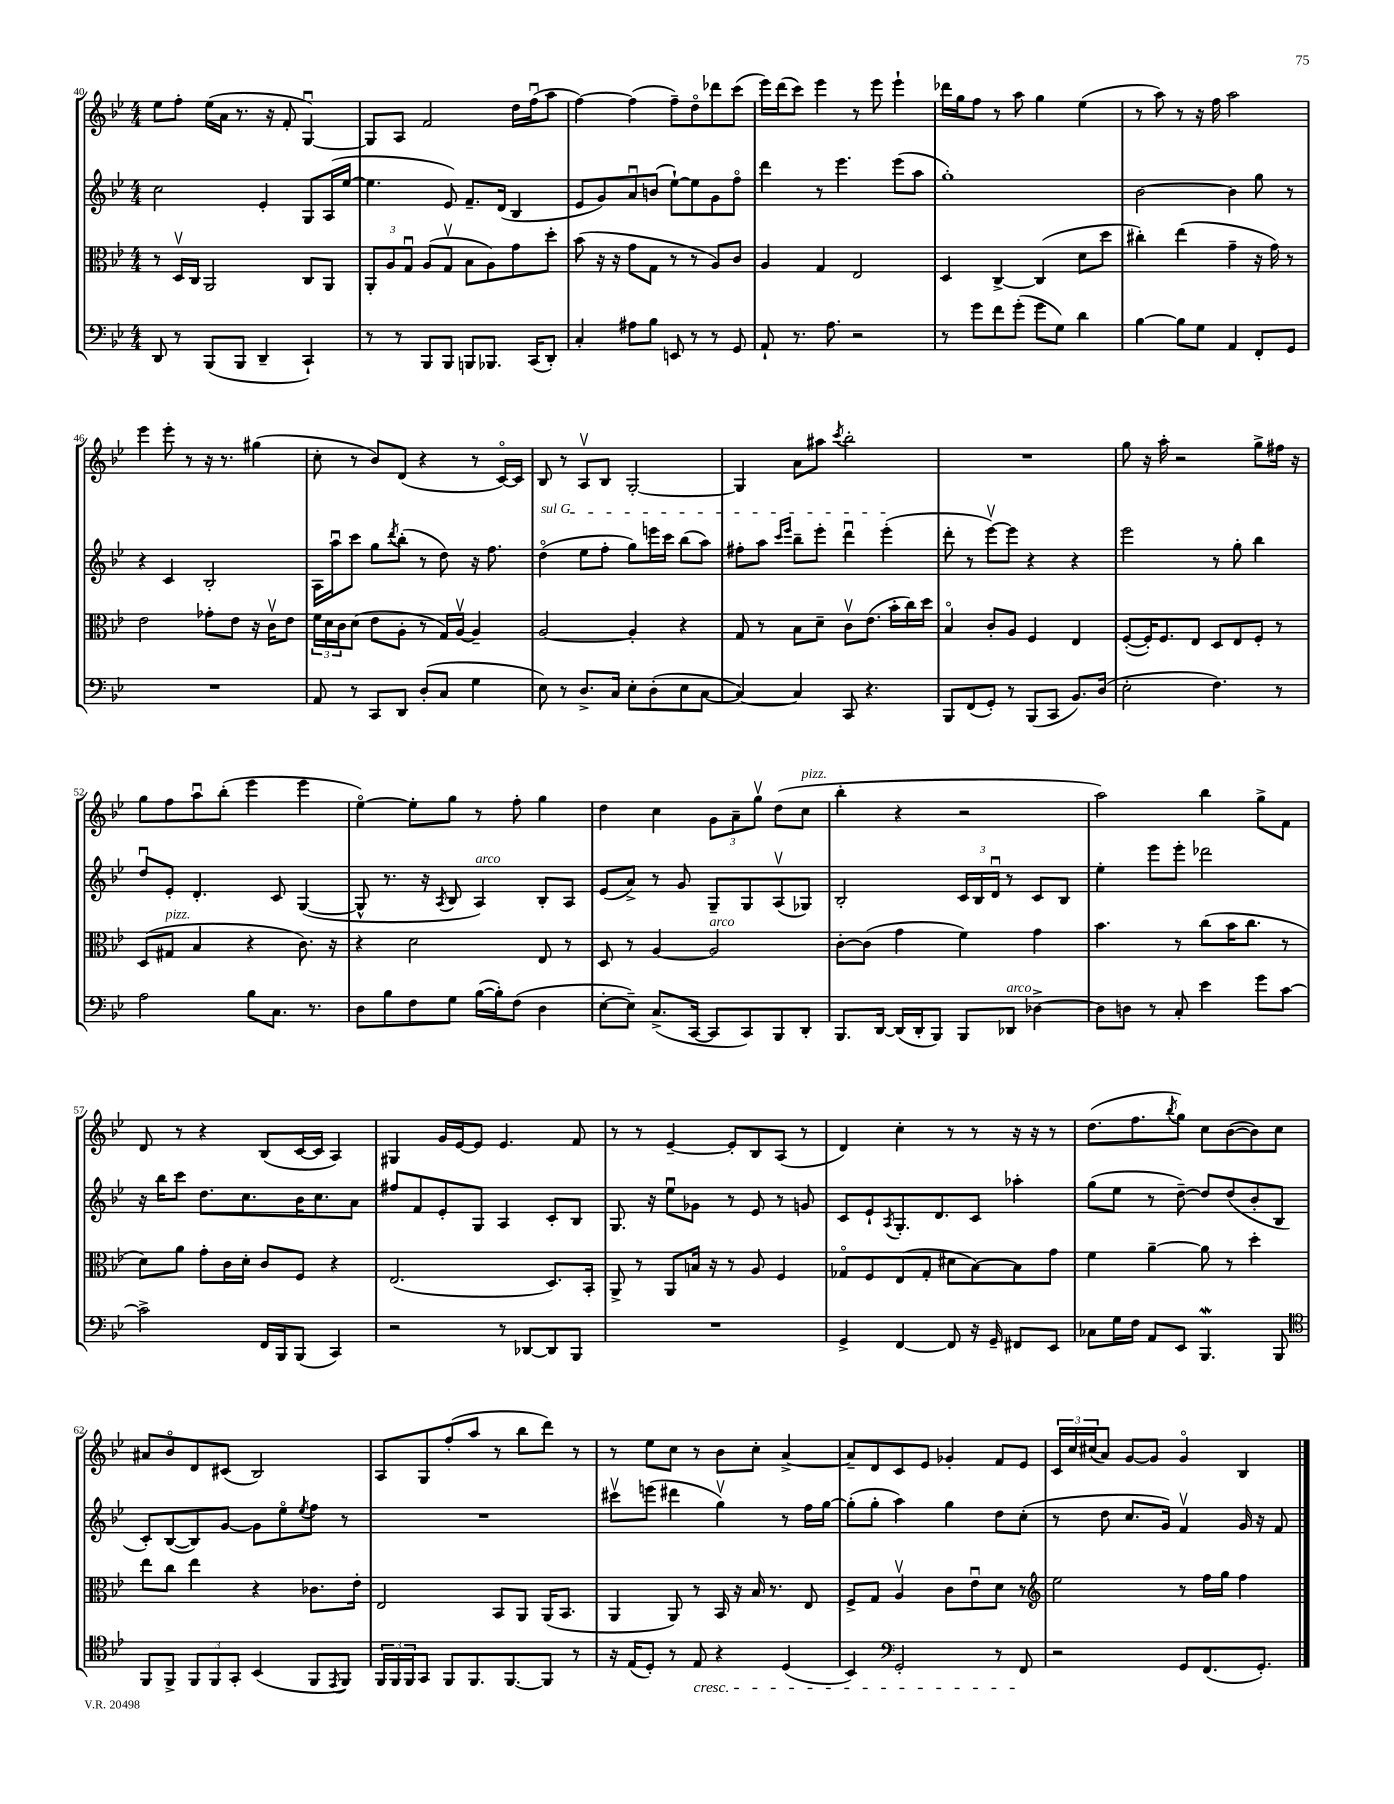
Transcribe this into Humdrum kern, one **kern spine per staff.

**kern	**kern	**kern	**kern
*part4	*part3	*part2	*part1
*staff4	*staff3	*staff2	*staff1
*clefF4	*clefC3	*clefG2	*clefG2
*k[b-e-]	*k[b-e-]	*k[b-e-]	*k[b-e-]
*M4/4	*M4/4	*M4/4	*M4/4
=40	=40	=40	=40
8DD/	8r	2cc\	8ee-\L
8r	16Dv/LL	.	8ff'\J
.	16C/JJ	.	.
(8BBB-/L	2AA/	.	(16ee-\LL
.	.	.	16a\JJ
8BBB-/J	.	.	8.r
4DD~/	.	4e-'/	.
.	.	.	16r
.	.	.	8f'/
4CC`/)	8C/L	8G/L	[4Gu/)
.	8AA/J	(16A/L	.
.	.	[16ee-/JJ	.
=41	=41	=41	=41
8r	12AA'/L	4.ee-\]	8G/L]
.	12A/	.	.
8r	.	.	8A/J
.	12Gu/J	.	.
8BBB-/L	(8A/L	.	2f/
8BBB-/J	8Gv/J	8e-/)	.
8BBBn/L	8B-\L	8.f~/L	.
8.BBB-X/J	8A\)	.	.
.	.	(16d/Jk	.
.	8g\	4B-/	16dd\LL
(16CC/KL	.	.	(16ffu\J
8DD'/J)	8dd'\J	.	8aa\J
=42	=42	=42	=42
4C'/	(8b-\	8e-/L	[4ff\)
.	16r	8g/)	.
.	16r	.	.
8A#X\L	8g\L	8au/	(4ff\]
8B-\J	8G\J	(8bn/J	.
8EEn/	8r	[8ee-`\L)	8ff~\L)
8r	8r	8ee-\]	8dd\
8r	8A/L)	8g\	8ddd-X\
8GG/	8c/J	8ff\J	(8ccc\J
=43	=43	=43	=43
8AA`/	4A/	4ddd\	16eee-\LL)
.	.	.	(16ddd\J
8.r	.	.	8ccc\J)
.	4G/	8r	4eee-\
8.A\	.	.	.
.	.	4.eee-\	.
2r	2E-/	.	8r
.	.	.	8eee-\
.	.	(8eee-\L	4eee-`\
.	.	8aa\J	.
=44	=44	=44	=44
8r	4D/	1gg')	16ddd-X\LL
.	.	.	16gg\J
8g\L	.	.	8ff\J
8f\	[4C^/	.	8r
(8g'\J	.	.	8aa\
8g\L	(4C/]	.	4gg\
8G\J)	.	.	.
4d\	8d\L	.	(4ee-\
.	8dd\J	.	.
=45	=45	=45	=45
[4B-\	4cc#X'\)	[2b-\	8r
.	.	.	8aa\)
8B-\L]	(4ee-\	.	8r
8G\J	.	.	16r
.	.	.	16ff\
4AA/	4g~\	4b-\]	2aa\
8FF'/L	16r	8gg\	.
.	16g\)	.	.
8GG/J	8r	8r	.
!!LO:LB:g=z
=46	=46	=46	=46
1r	2e-\	4r	4eee-\
.	.	4c/	8eee-'\
.	.	.	8r
.	8g-X'\L	2B-'/	16r
.	.	.	8.r
.	8e-\J	.	.
.	16r	.	(4gg#X\
.	16cv\KL	.	.
.	8e-\J	.	.
=47	=47	=47	=47
8AA/	24f\LL	16A\LL	8cc'\
.	24d\	.	.
.	.	16aau\J	.
.	24c\J	.	.
8r	(8d\J	8ccc\J	8r
8CC/L	8e-\L	8gg\L	8b-/L)
.	.	8qddd/	.
8DD/J	8A'\J	(8bb-'\J	(8d/J
(8D'/L	8r	8r	4r
8C/J	16G/LL)	8dd\)	.
.	[16Av/JJ	.	.
4G\	4A~/]	16r	8r
.	.	8.ff\	.
.	.	.	[16c/LL)
.	.	.	16c/JJ]
=48	=48	=48	=48
!	!	!LO:TX:a:i:t=sul G	!
8E-\)	[2A/	(4dd\	8B-/
8r	.	.	8r
8.D^/L	.	8ee-\L	8Av/L
.	.	8ff'\J	8B-/J
16C/Jk	.	.	.
8E-'\L	4A'/]	8gg\L)	[2G'/
(8D'\	.	16eeen\L	.
.	.	16ccc\JJ	.
8E-\	4r	(8bb-\L	.
[8C\J	.	8aa\J)	.
=49	=49	=49	=49
4C/_)	8G/	8ff#X'\L	4G/]
.	8r	8aa\J	.
.	.	16qqccc/LL	.
.	.	16qqeee-/JJ	.
4C/]	8B-\L	8bb-~\L	8a\L
.	8d~\J	8eee-'\J	8aa#X\J
.	.	.	8qccc/
8CC/	8cv\L	4dddu\	2bb-'\
4.r	(8.e-\J	.	.
.	.	(4eee-'\	.
.	16b-'\LL	.	.
.	16cc\)	.	.
.	16dd\JJ	.	.
=50	=50	=50	=50
8BBB-/L	4B-/	8ddd'\	1r
(8FF/	.	8r	.
8GG'/J)	8c'/L	[8eee-v\L)	.
8r	8A/J	8eee-\J]	.
(8BBB-/L	4F/	4r	.
8CC/J	.	.	.
8.BB-/L)	4E-/	4r	.
(16D/Jk	.	.	.
=51	=51	=51	=51
2E-'\	([8F'/L	2eee-\	8gg\
.	16F'/K])	.	16r
.	8.F/	.	16aa'\
.	.	.	2r
.	8E-/J	.	.
4.F\)	8D/L	8r	.
.	8E-/	8gg'\	.
.	8F'/J	4bb-\	8gg^\L
8r	8r	.	16ff#X\Jk
.	.	.	16r
!!LO:LB:g=z
=52	=52	=52	=52
2A\	(8D/L	8ddu/L	8gg\L
!	!LO:TX:a:i:t=pizz.	!	!
.	8G#X/J	8e-'/J	8ff\
.	4B-/	4.d'/	8aau\
.	.	.	(8bb-'\J
8B-\L	4r	.	4eee-\
8.C\J	.	8c/	.
.	8.c\)	([4G/	4eee-\
8.r	.	.	.
.	16r	.	.
=53	=53	=53	=53
8D\L	4r	8G^^/]	[4ee-\)
8B-\	.	8.r	.
8F\	2d\	.	8ee-'\L]
.	.	16r	.
.	.	8qA/	.
8G\J	.	8B-/	8gg\J
!	!	!LO:TX:a:i:t=arco	!
([16B-\LL	.	4A/)	8r
16B-'\J])	.	.	.
(8F\J	.	.	8ff'\
4D\	8E-/	8B-'/L	4gg\
.	8r	8A/J	.
=54	=54	=54	=54
[8E-'\L	8D/	(8e-/L	4dd\
8E-~\J])	8r	8a^/J)	.
(8.C^/L	[4A/	8r	4cc\
.	.	8g/	.
[16CC/Jk	.	.	.
!	!LO:TX:a:i:t=arco	!	!
8CC/L]	2A/]	8G~/L	12g\L
.	.	.	12a~\
8CC/)	.	8G/	.
.	.	.	12ggv\J
8BBB-/	.	(8Av/	(8dd\L
!	!	!	!LO:TX:a:i:t=pizz.
8DD'/J	.	8G-X/J)	8cc\J
=55	=55	=55	=55
8.BBB-/L	[8c'\L	2B-'/	4bb-'\
.	(8c\J]	.	.
[16DD/Jk	.	.	.
(16DD/LL]	4g\	.	4r
16DD'/J	.	.	.
8BBB-/J)	.	.	.
8BBB-/L	4f\)	24c/LL	2r
.	.	24B-/	.
.	.	24du/JJ	.
!LO:TX:a:i:t=arco	!	!	!
8DD-X/J	.	8r	.
[4D-X^\	4g\	8c/L	.
.	.	8B-/J	.
=56	=56	=56	=56
8D-\L]	4.b-\	4ee-'\	2aa\)
8Dn\J	.	.	.
8r	.	8eee-\L	.
8C'/	8r	8eee-'\J	.
4e-\	(8cc\L	2ddd-X\	4bb-\
.	16b-\K	.	.
.	8.cc\J	.	.
8g\L	.	.	8gg^\L
[8c\J	8r	.	8f\J
!!LO:LB:g=z
=57	=57	=57	=57
2c^\]	8d\L)	16r	8d/
.	.	16bb-\KL	.
.	8a\J	8ccc\J	8r
.	8g'\L	8.dd\L	4r
.	16c\L	.	.
.	16d'\JJ	8.cc\	.
16FF/LL	8c/L	.	(8B-/L
16BBB-/J	.	.	.
(8BBB-/J	8F/J	16b-\K	[16c/L
.	.	8.cc\	16c/JJ]
4CC/)	4r	.	4A/)
.	.	8a\J	.
=58	=58	=58	=58
2r	(2.E-/	8ff#X/L	4G#X/
.	.	8f/	.
.	.	8e-'/	16g/LL
.	.	.	[16e-/J
.	.	8G/J	8e-/J]
8r	.	4A/	4.e-/
[8DD-X/L	.	.	.
8DD-/]	8.D/L)	8c'/L	.
8BBB-/J	.	8B-/J	8f/
.	16BB-'/Jk	.	.
=59	=59	=59	=59
1r	8AA^/	8.G/	8r
.	8r	.	8r
.	.	16r	.
.	8AA/L	8ee-u\L	[4e-~/
.	16Bn/Jk	8g-X\J	.
.	16r	.	.
.	8r	8r	8e-'/L]
.	8A/	8e-/	8B-/
.	4F/	8r	(8A/J
.	.	8gn/	8r
=60	=60	=60	=60
4GG^/	8G-X/L	8c/L	4d/)
.	8F/	8e-`/	.
.	.	8qA/	.
[4FF/	(8E-/	8.G'/	4cc'\
.	8G-'/J	.	.
.	.	8.d/	.
8FF/]	8d#X\L	.	8r
16r	[8B-\)	8c/J	8r
16GG~/	.	.	.
8FF#X/L	8B-\]	4aa-X'\	16r
.	.	.	16r
8EE-/J	8g\J	.	8r
=61	=61	=61	=61
8C-X\L	4f\	(8gg\L	(8.dd\L
16G\L	.	8ee-\J	.
16F\JJ	.	.	8.ff\
8AA/L	[4a~\	8r	.
.	.	.	8qbb-/
8EE-/J	.	[8dd~\)	8gg\J)
4.BBB-w/	8a\]	8dd/L]	8cc\L
.	8r	(8dd/	([8b-\
.	4dd'\	8b-'/	8b-\])
8BBB-/	.	8B-/J	8cc\J
!!LO:LB:g=z
=62	=62	=62	=62
*clefC4	*	*	*
8FF/L	8ee-\L	8c'/L)	8a#X/L
8FF^/J	8cc\J	([8B-/	8b-/
12FF/L	4ee-\	8B-/])	8d/
12FF/	.	.	.
.	.	[8g/J	(8c#X/J
12GG'/J	.	.	.
(4BB-/	4r	8g\L]	2B-/)
.	.	8ee-\	.
.	.	8qee-/	.
8FF/L	8.c-X\L	8ff\J	.
8qEE-/	.	.	.
8FF/J)	.	8r	.
.	16e-'\Jk	.	.
=63	=63	=63	=63
24FF/LL	2E-/	1r	8A/L
24FF/	.	.	.
24FF/J	.	.	.
8GG/J	.	.	8G/
8FF/L	.	.	(8ff'/
8.FF/	.	.	8aa/J
.	8BB-/L	.	8r
[8.FF/	.	.	.
.	8AA/J	.	8bb-\L
8FF/J]	(16AA/KL	.	8ddd\J)
.	8.BB-/J	.	.
8r	.	.	8r
=64	=64	=64	=64
16r	4AA/	8ccc#Xv\L	8r
(16E-/KL	.	.	.
8D'/J)	.	(8eeen\J	8ee-\L
8r	8AA/)	4ddd#X\	8cc\J
!LO:TX:b:i:t=cresc.	!	!	!
8E-/	8r	.	8r
4r	16BB-/	4ggv\)	8b-\L
.	16r	.	.
.	16B-/	.	8cc'\J
.	8.r	.	.
(4D/	.	8r	[4a^/
.	8E-/	16ff\LL	.
.	.	[16gg\JJ	.
=65	=65	=65	=65
4BB-/)	8F^/L	(8gg'\L]	8a~/L]
.	8G/J	8gg'\J	8d/
*clefF4	*	*	*
2GG'/	4Av/	4aa\)	8c/
.	.	.	8e-/J
.	8c\L	4gg\	4g-X'/
.	8e-u\	.	.
8r	8d\J	8dd\L	8f/L
8FF/	8r	(8cc'\J	8e-/J
=66	=66	=66	=66
*	*clefG2	*	*
2r	2ee-\	8r	24c/LL
.	.	.	24cc/
.	.	.	(24cc#X/J
.	.	8dd\	8a/J)
.	.	8.cc/L	[8g/L
.	.	.	8g/J]
.	.	16g/Jk)	.
8GG/L	8r	4fv/	4g/
(8.FF/	16ff\LL	.	.
.	16gg\JJ	.	.
.	4ff\	16g/	4B-/
8.GG'/J)	.	16r	.
.	.	8f/	.
==	==	==	==
*-	*-	*-	*-
